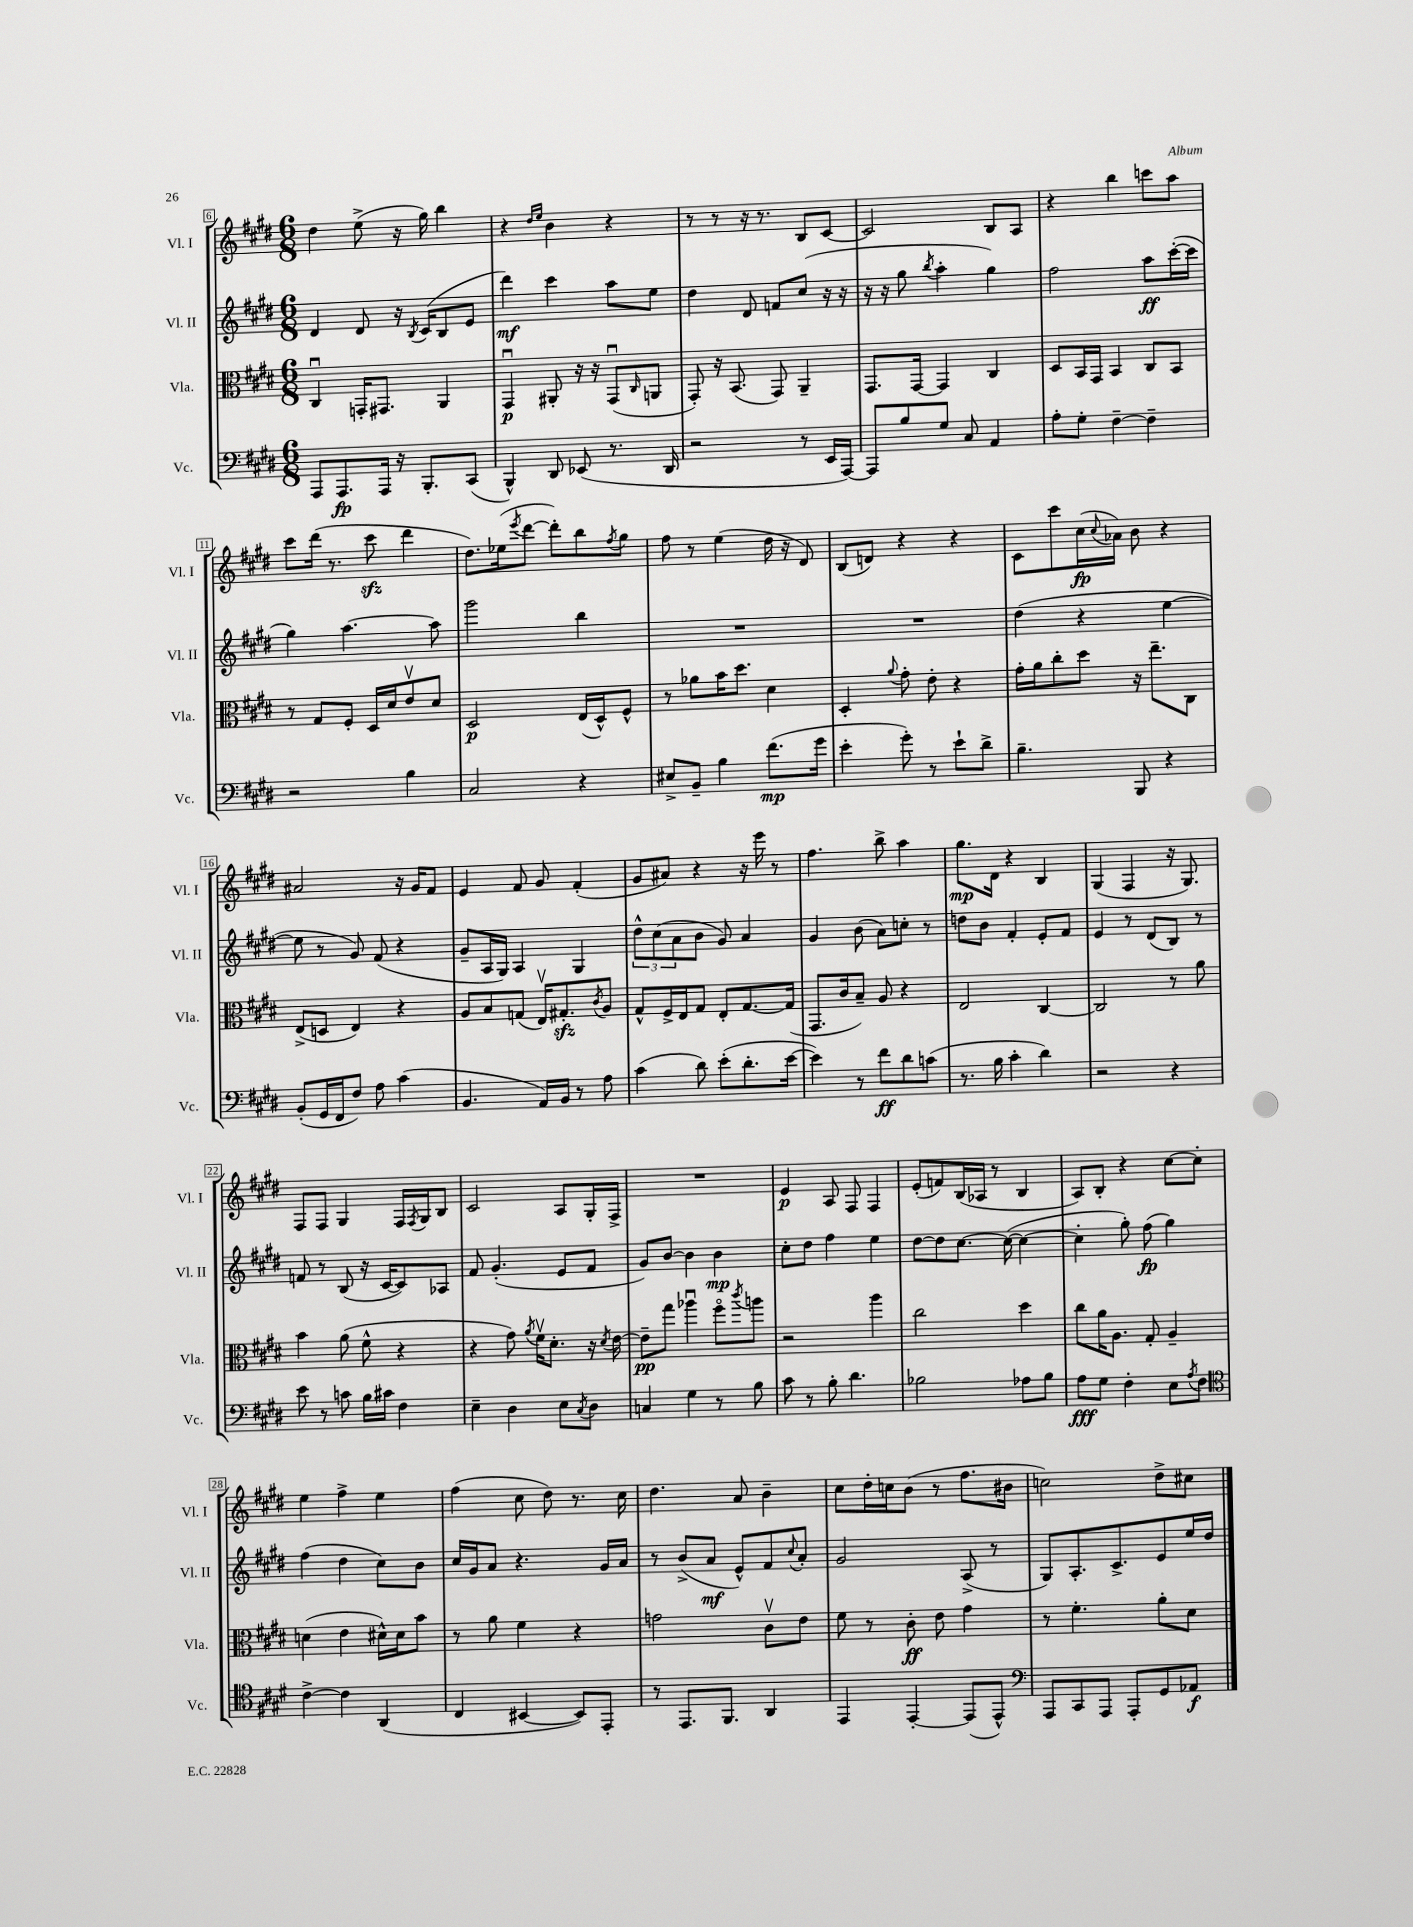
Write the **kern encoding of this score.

**kern	**kern	**kern	**kern
*staff4	*staff3	*staff2	*staff1
*clefF4	*clefC3	*clefG2	*clefG2
*k[f#c#g#d#]	*k[f#c#g#d#]	*k[f#c#g#d#]	*k[f#c#g#d#]
*M6/8	*M6/8	*M6/8	*M6/8
8AAA	4C#u	4d#	4dd#
8.AAA	.	.	.
.	16GG'	8d#	(8ee^
16AAA	8.GG#	.	.
16r	.	16r	16r
.	.	8qB	.
8.BBB'	.	(16c#	16gg#)
.	4AA	8B	4bb
(8CC#	.	8e	.
=	=	=	=
4BBB^^)	4GG#u	4ddd#)	4r
.	.	.	16qqdd#
.	.	.	16qqee
8DD#	8AA#'	4ccc#	4b
(8EE-	16r	.	.
.	16r	.	.
8.r	(8GG#u	8aa	4r
.	16qqC#	.	.
.	8AA	8ee	.
16DD#	.	.	.
=	=	=	=
2r	8GG#')	4dd#	8r
.	16r	.	8r
.	(8.BB	.	.
.	.	8d#	16r
.	.	.	8.r
.	8GG#)	8f	.
8r	4AA~	(8cc#	8B
16EE	.	16r	[8c#
[16AAA)	.	16r	.
=	=	=	=
8AAA]	8.GG#	16r	2c#]
.	.	16r	.
8B	.	8gg#	.
.	[16GG#	.	.
.	.	8qbb	.
8G#	4GG#]	4aa'	.
8C#	.	.	.
4AA	4C#	4gg#)	8B
.	.	.	8A
=	=	=	=
8A'	8D#	2ff#	4r
8G#'	16BB	.	.
.	16GG#	.	.
[4F#~	4BB	.	4bb
4F#~]	8C#	8aa	8ccc
.	8BB	([16ccc#'	8aa
.	.	16ccc#]	.
=	=	=	=
2r	8r	4gg#)	8ccc#
.	8G#	.	(16ddd#
.	.	.	8.r
.	8F#'	[4.aa	.
.	16D#	.	8ccc#
.	16d#	.	.
4B	8ev	.	4ddd#
.	8d#	8aa]	.
=	=	=	=
2C#	2D#	2ggg#	8.dd#)
.	.	.	(16ee-
.	.	.	8qeee
.	.	.	[8ddd#
.	.	.	8ddd#'])
4r	(16E	4bb	8bb
.	16D#^^)	.	.
.	.	.	8qff#
.	8F#^^	.	8gg#
=	=	=	=
8E#^	8r	2.r	8ff#
8BB~	8a-	.	8r
4B	16b	.	(4ee
.	8.dd#	.	.
(8.f#	4d#	.	16dd#
.	.	.	16r
.	.	.	8d#)
16g#	.	.	.
=	=	=	=
4e'	4D#'	2.r	(8B
.	.	.	8d)
.	8qqa	.	.
8g#')	8g#'	.	4r
8r	8e'	.	.
8e`	4r	.	4r
8d#^	.	.	.
=	=	=	=
4.B~	16g#'	(4dd#	8c#
.	16a	.	.
.	8cc#'	.	8ccc#
.	8dd#	4r	(16cc#
.	.	.	8qqcc#
.	.	.	16a-)
8BBB	16r	.	8b
.	8.ee~	.	.
4r	.	[4ee	4r
.	8C#	.	.
=	=	=	=
(8BB'	(8E^	8ee]	2a#
16GG#	8D	8r	.
16FF#	.	.	.
8F#)	4E)	8g#)	.
8A	.	(8f#	.
(4c#	4r	4r	16r
.	.	.	16g#
.	.	.	8f#
=	=	=	=
4.BB	8A	8g#~	4e
.	8B	16A	.
.	.	16G#)	.
.	(8G	4A	8f#
16AA)	16Ev)	.	8g#
16BB	8.G#'	.	.
8r	.	4G#	(4f#'
.	8qc#	.	.
8A	8A	.	.
=	=	=	=
(4c#	8G#^^	12dd#^^	8g#
.	.	(12cc#	.
.	16F#^	.	8a#)
.	.	12a	.
.	16E	.	.
8d#)	8G#	8b	4r
(8e'	8E'	8g#)	.
8.d#'	[8.G#	4a	16r
.	.	.	16eee
.	.	.	8r
[16e	(16G#]	.	.
=	=	=	=
4e])	8.GG#	4g#	4.ff#
.	16c#	.	.
8r	8B~)	(8b	.
8f#	8A	8a)	8bb^
8d#	4r	8cc'	4aa
(8c	.	8r	.
=	=	=	=
8.r	2E	8dd	8.gg#
.	.	8b	.
16B	.	.	16d#
4c#'	.	4f#'	4r
4d#)	[4C#	8e'	4B
.	.	8f#	.
=	=	=	=
2r	2C#]	4e	(4G#
.	.	8r	4F#
.	.	(8d#	.
4r	8r	8B)	16r
.	.	.	8.G#)
.	8a	8r	.
=	=	=	=
8e	4b	8f	8F#
8r	.	8r	8F#
8c	(8a	(8B	4G#
16B	8f#^^	16r	.
16c#	.	[16c#	.
4F#	4r	8c#])	16F#
.	.	.	8qF#
.	.	.	16G#
.	.	8A-	8B
=	=	=	=
4E~	4r	8f#	2c#
.	.	(4.g#'	.
4D#	8g#)	.	.
.	8qa	.	.
.	16f#v	.	.
.	8.d#'	.	.
8E	.	8e	8A
8qC#	.	.	.
8D#	16r	8f#	16G#'
.	8qd#	.	.
.	[16e	.	16F#^
=	=	=	=
4C	8e~]	8g#)	2.r
.	8gg#	[8b	.
4G#	4aa-u	4b]	.
8r	8ff#o	4b	.
.	8qccc#	.	.
8B	8aa	.	.
=	=	=	=
8c#	2r	8cc#'	4e
8r	.	8dd#	.
8B'	.	4ff#	8A
4.d#	.	.	8F#
.	4aa	4ee	4F#
=	=	=	=
2B-	2cc#	[8dd#	(8e'
.	.	8dd#]	8f)
.	.	[8.cc#	(16B
.	.	.	16A-
.	.	.	8r
.	.	(16cc#_	.
8A-	4dd#	4cc#_	4B
8B-	.	.	.
=	=	=	=
8A	8cc#	4cc#']	8A)
8G#	16a	.	8B'
.	8.A	.	.
4F#'	.	8gg#')	4r
.	8G#'	(8ff#	.
8E	4A~	4gg#)	[8cc#
8qA	.	.	.
8F#	.	.	8cc#']
=	=	=	=
*clefC4	*	*	*
[4c#^	(4d	(4ff#	4ee
4c#]	4e	4dd#	4ff#^
(4AA	16d#^^)	8cc#)	4ee
.	16d#	.	.
.	8b	8b	.
=	=	=	=
4C#	8r	16cc#	(4ff#
.	.	16g#	.
.	8a	8a	.
[4BB#	4f#	4.r	8cc#
.	.	.	8dd#)
8BB#])	4r	.	8.r
8EE'	.	16g#	.
.	.	16a	16cc#
=	=	=	=
8r	2g	8r	4.dd#
8.EE	.	(8b^	.
.	.	8a	.
8.FF#	.	.	.
.	.	8e^^)	8a
4AA	8c#v	8f#	4b~
.	.	8qqcc#	.
.	8e	8a'	.
=	=	=	=
4EE	8f#	2g#	8cc#
.	8r	.	16dd#'
.	.	.	16cc
[4EE'	8c#'	.	(8b
.	8e	.	8r
(8EE]	4g#	(8A^	8.ff#
8EE^^)	.	8r	.
.	.	.	16b#
=	=	=	=
*clefF4	*	*	*
8AAA	8r	8G#)	2cc)
8CC#	4.f#'	8.A'	.
8AAA	.	.	.
.	.	8.c#^	.
8AAA'	.	.	.
8GG#	8a'	8e	8dd#^
8AA-	8d#	16ee	8cc#
.	.	16dd#	.
==	==	==	==
*-	*-	*-	*-
